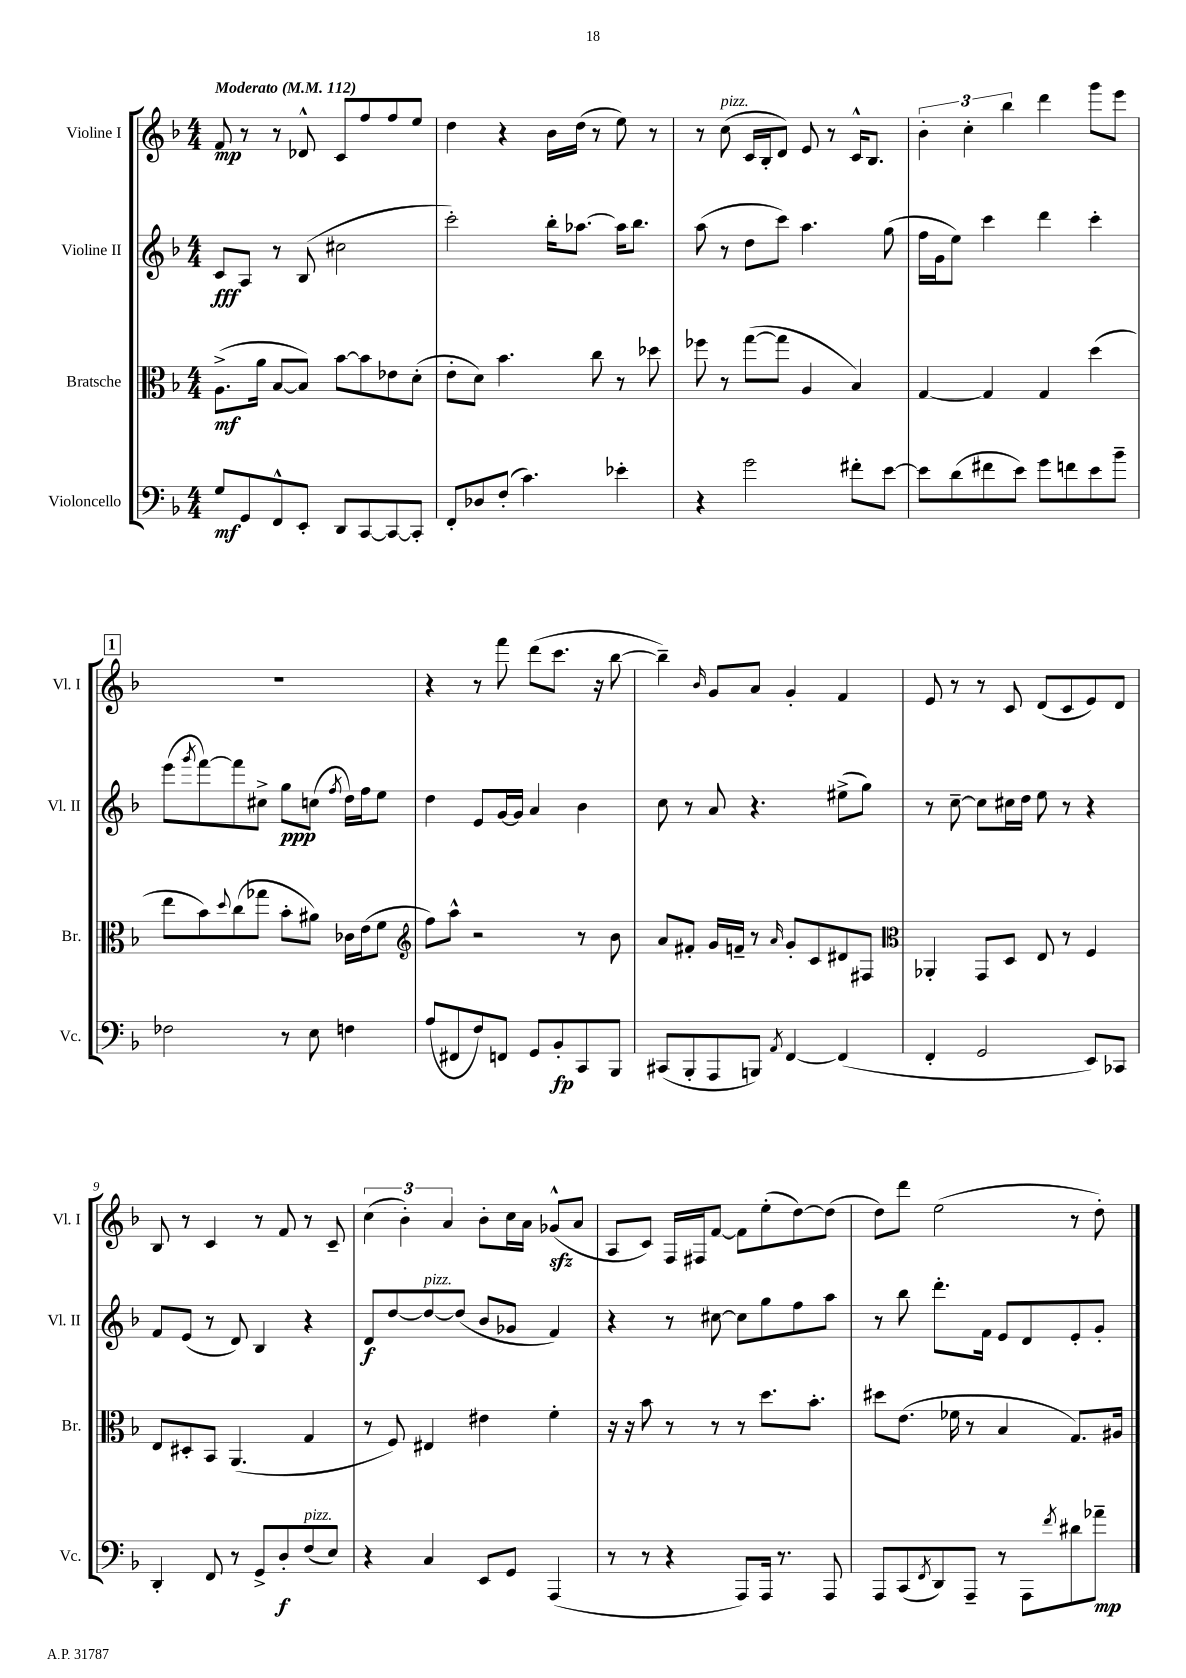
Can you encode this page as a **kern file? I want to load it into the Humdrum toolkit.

**kern	**dynam	**kern	**dynam	**kern	**dynam	**kern	**dynam
*part4	*part4	*part3	*part3	*part2	*part2	*part1	*part1
*staff4	*staff4	*staff3	*staff3	*staff2	*staff2	*staff1	*staff1
*I"Violoncello	*	*I"Bratsche	*	*I"Violine II	*	*I"Violine I	*
*I'Vc.	*	*I'Br.	*	*I'Vl. II	*	*I'Vl. I	*
*clefF4	*	*clefC3	*	*clefG2	*	*clefG2	*
*k[b-]	*	*k[b-]	*	*k[b-]	*	*k[b-]	*
*M4/4	*	*M4/4	*	*M4/4	*	*M4/4	*
*MM112	*	*MM112	*	*MM112	*	*MM112	*
=1	=1	=1	=1	=1	=1	=1	=1
!	!	!	!	!	!	!LO:TX:a:B:t=Moderato	!
8G/L	mf	(8.A^\L	mf	8c/L	fff	8f/	mp
8GG/	.	.	.	8A/J	.	8r	.
.	.	16a\Jk	.	.	.	.	.
8FF^^/	.	[8B-/L	.	8r	.	8r	.
8EE'/J	.	8B-/J])	.	(8B-/	.	8d-X^^/	.
8DD/L	.	[8b-\L	.	2cc#X\	.	8c/L	.
[8CC/	.	8b-\]	.	.	.	8ff/	.
8CC/_	.	8e-X\	.	.	.	8ff/	.
8CC'/J]	.	(8d'\J	.	.	.	8ee/J	.
=2	=2	=2	=2	=2	=2	=2	=2
8FF'/L	.	8e'\L	.	2ccc'\)	.	4dd\	.
8D-X/	.	8d\J)	.	.	.	.	.
(8F'/J	.	4.b-\	.	.	.	4r	.
4.c\)	.	.	.	.	.	.	.
.	.	.	.	16bb-'\KL	.	16b-\LL	.
.	.	.	.	[8.aa-X\J	.	(16dd\JJ	.
.	.	8cc\	.	.	.	8r	.
4e-X'\	.	8r	.	16aa-\KL]	.	8ee\)	.
.	.	.	.	8.bb-\J	.	.	.
.	.	8dd-X\	.	.	.	8r	.
=3	=3	=3	=3	=3	=3	=3	=3
4r	.	8ff-X\	.	(8aa\	.	8r	.
!	!	!	!	!	!	!LO:TX:a:i:t=pizz.	!
.	.	8r	.	8r	.	(8cc\	.
2g\	.	([8gg\L	.	8dd\L	.	16c/LL	.
.	.	.	.	.	.	16B-'/J	.
.	.	8gg\J]	.	8ccc\J)	.	8d/J)	.
.	.	4A/	.	4.aa\	.	8e/	.
.	.	.	.	.	.	8r	.
8f#X'\L	.	4B-/)	.	.	.	16c^^/KL	.
.	.	.	.	.	.	8.B-/J	.
[8e\J	.	.	.	(8gg\	.	.	.
=4	=4	=4	=4	=4	=4	=4	=4
8e\L]	.	[4G/	.	16ff\LL	.	6b-'\	.
.	.	.	.	16g\J	.	.	.
(8d\	.	.	.	8ee\J)	.	.	.
.	.	.	.	.	.	6cc'\	.
8f#X\	.	4G/]	.	4ccc\	.	.	.
.	.	.	.	.	.	6bb-\	.
8e\J)	.	.	.	.	.	.	.
8g\L	.	4G/	.	4ddd\	.	4ddd\	.
8fn\	.	.	.	.	.	.	.
8e\	.	(4dd\	.	4ccc'\	.	8ggg\L	.
8b-~\J	.	.	.	.	.	8eee\J	.
!!LO:LB:g=z
!!LO:REH:place=s1:t=1
=5	=5	=5	=5	=5	=5	=5	=5
2F-X\	.	8ee\L	.	(8eee\L	.	1r	.
.	.	.	.	8qggg/	.	.	.
.	.	8b-\)	.	[8fff\)	.	.	.
.	.	8qqdd/	.	.	.	.	.
.	.	(8cc\	.	8fff\]	.	.	.
.	.	8gg-X\J	.	8cc#X^\J	.	.	.
8r	.	8b-'\L	.	8gg\L	ppp	.	.
8E\	.	8a#X\J)	.	(8ccn\J	.	.	.
.	.	.	.	8qff/	.	.	.
4Fn\	.	16c-X\LL	.	16dd\LL)	.	.	.
.	.	(16e\J	.	16ff\J	.	.	.
.	.	8f\J	.	8ee\J	.	.	.
=6	=6	=6	=6	=6	=6	=6	=6
*	*	*clefG2	*	*	*	*	*
(8A/L	.	8ff\L)	.	4dd\	.	4r	.
8FF#X/	.	8aa^^\J	.	.	.	.	.
8F/)	.	2r	.	8e/L	.	8r	.
8FFn/J	.	.	.	[16g/L	.	8fff\	.
.	.	.	.	16g/JJ]	.	.	.
8GG/L	.	.	.	4a/	.	(8ddd\L	.
8BB-'/	fp	.	.	.	.	8.ccc\J	.
8CC/	.	8r	.	4b-\	.	.	.
.	.	.	.	.	.	16r	.
8BBB-/J	.	8b-\	.	.	.	[8bb-\	.
=7	=7	=7	=7	=7	=7	=7	=7
(8CC#X/L	.	8a/L	.	8cc\	.	4bb-~\])	.
8BBB-'/	.	8f#X'/J	.	8r	.	.	.
.	.	.	.	.	.	16qqb-/	.
8AAA/	.	16g/LL	.	8a/	.	8g/L	.
.	.	16fn~/JJ	.	.	.	.	.
8BBBn/J)	.	8r	.	4.r	.	8a/J	.
8qAA/	.	16qqa/	.	.	.	.	.
[4FF/	.	8g'/L	.	.	.	4g'/	.
.	.	8c/	.	.	.	.	.
(4FF/]	.	8d#X/	.	(8ee#X^\L	.	4f/	.
.	.	8F#X/J	.	8gg\J)	.	.	.
=8	=8	=8	=8	=8	=8	=8	=8
*	*	*clefC3	*	*	*	*	*
4FF'/	.	4AA-X'/	.	8r	.	8e/	.
.	.	.	.	[8cc~\	.	8r	.
2GG/	.	8GG/L	.	8cc\L]	.	8r	.
.	.	8D/J	.	16cc#X\L	.	8c/	.
.	.	.	.	16dd\JJ	.	.	.
.	.	8E/	.	8ee\	.	(8d/L	.
.	.	8r	.	8r	.	8c/	.
8EE/L)	.	4F/	.	4r	.	8e/)	.
8CC-X/J	.	.	.	.	.	8d/J	.
!!LO:LB:g=z
=9	=9	=9	=9	=9	=9	=9	=9
4DD'/	.	8E/L	.	8f/L	.	8B-/	.
.	.	8D#X'/	.	(8e/J	.	8r	.
8FF/	.	8BB-/J	.	8r	.	4c/	.
8r	.	(4.AA/	.	8d/)	.	.	.
8GG^/L	.	.	.	4B-/	.	8r	.
8D'/	f	.	.	.	.	8f/	.
!LO:TX:a:i:t=pizz.	!	!	!	!	!	!	!
(8F/	.	4G/	.	4r	.	8r	.
8E/J)	.	.	.	.	.	8c~/	.
=10	=10	=10	=10	=10	=10	=10	=10
4r	.	8r	.	8d/L	f	(6cc\	.
.	.	8F/)	.	[8dd/	.	.	.
.	.	.	.	.	.	6b-'\)	.
!	!	!	!	!LO:TX:a:i:t=pizz.	!	!	!
4C/	.	4E#X/	.	8dd/_	.	.	.
.	.	.	.	.	.	6a/	.
.	.	.	.	(8dd/J]	.	.	.
8EE/L	.	4e#X\	.	8b-/L	.	8b-'\L	.
8GG/J	.	.	.	8g-X/J	.	16cc\L	.
.	.	.	.	.	.	16a\JJ	.
(4AAA/	.	4f'\	.	4f/)	.	(8g-Xzz^^/L	.
.	.	.	.	.	.	8a/J	.
=11	=11	=11	=11	=11	=11	=11	=11
8r	.	16r	.	4r	.	8A/L	.
.	.	16r	.	.	.	.	.
8r	.	8b-\	.	.	.	8c/J)	.
4r	.	8r	.	8r	.	16F/LL	.
.	.	.	.	.	.	16F#X/J	.
.	.	8r	.	[8cc#X\	.	[8f/J	.
8AAA/L)	.	8r	.	8cc#\L]	.	8f\L]	.
16AAA/Jk	.	8.dd\L	.	8gg\	.	(8ee'\	.
8.r	.	.	.	.	.	.	.
.	.	.	.	8ff\	.	[8dd\)	.
.	.	8.b-'\J	.	.	.	.	.
8AAA/	.	.	.	8aa\J	.	(8dd\J]	.
=12	=12	=12	=12	=12	=12	=12	=12
8AAA/L	.	8dd#X\L	.	8r	.	8dd\L)	.
(8CC/	.	(8.e\J	.	8bb-\	.	8ddd\J	.
8qFF/	.	.	.	.	.	.	.
8DD/)	.	.	.	8.ddd'\L	.	(2ee\	.
.	.	16f-X\	.	.	.	.	.
8AAA~/J	.	8r	.	.	.	.	.
.	.	.	.	16f\Jk	.	.	.
8r	.	4B-/	.	8e/L	.	.	.
8AAA\L	.	.	.	8d/	.	.	.
8qf/	.	.	.	.	.	.	.
8d#X\	.	8.G/L)	.	8e'/	.	8r	.
8a-X~\J	mp	.	.	8g'/J	.	8dd'\)	.
.	.	16A#X/Jk	.	.	.	.	.
==	==	==	==	==	==	==	==
*-	*-	*-	*-	*-	*-	*-	*-
